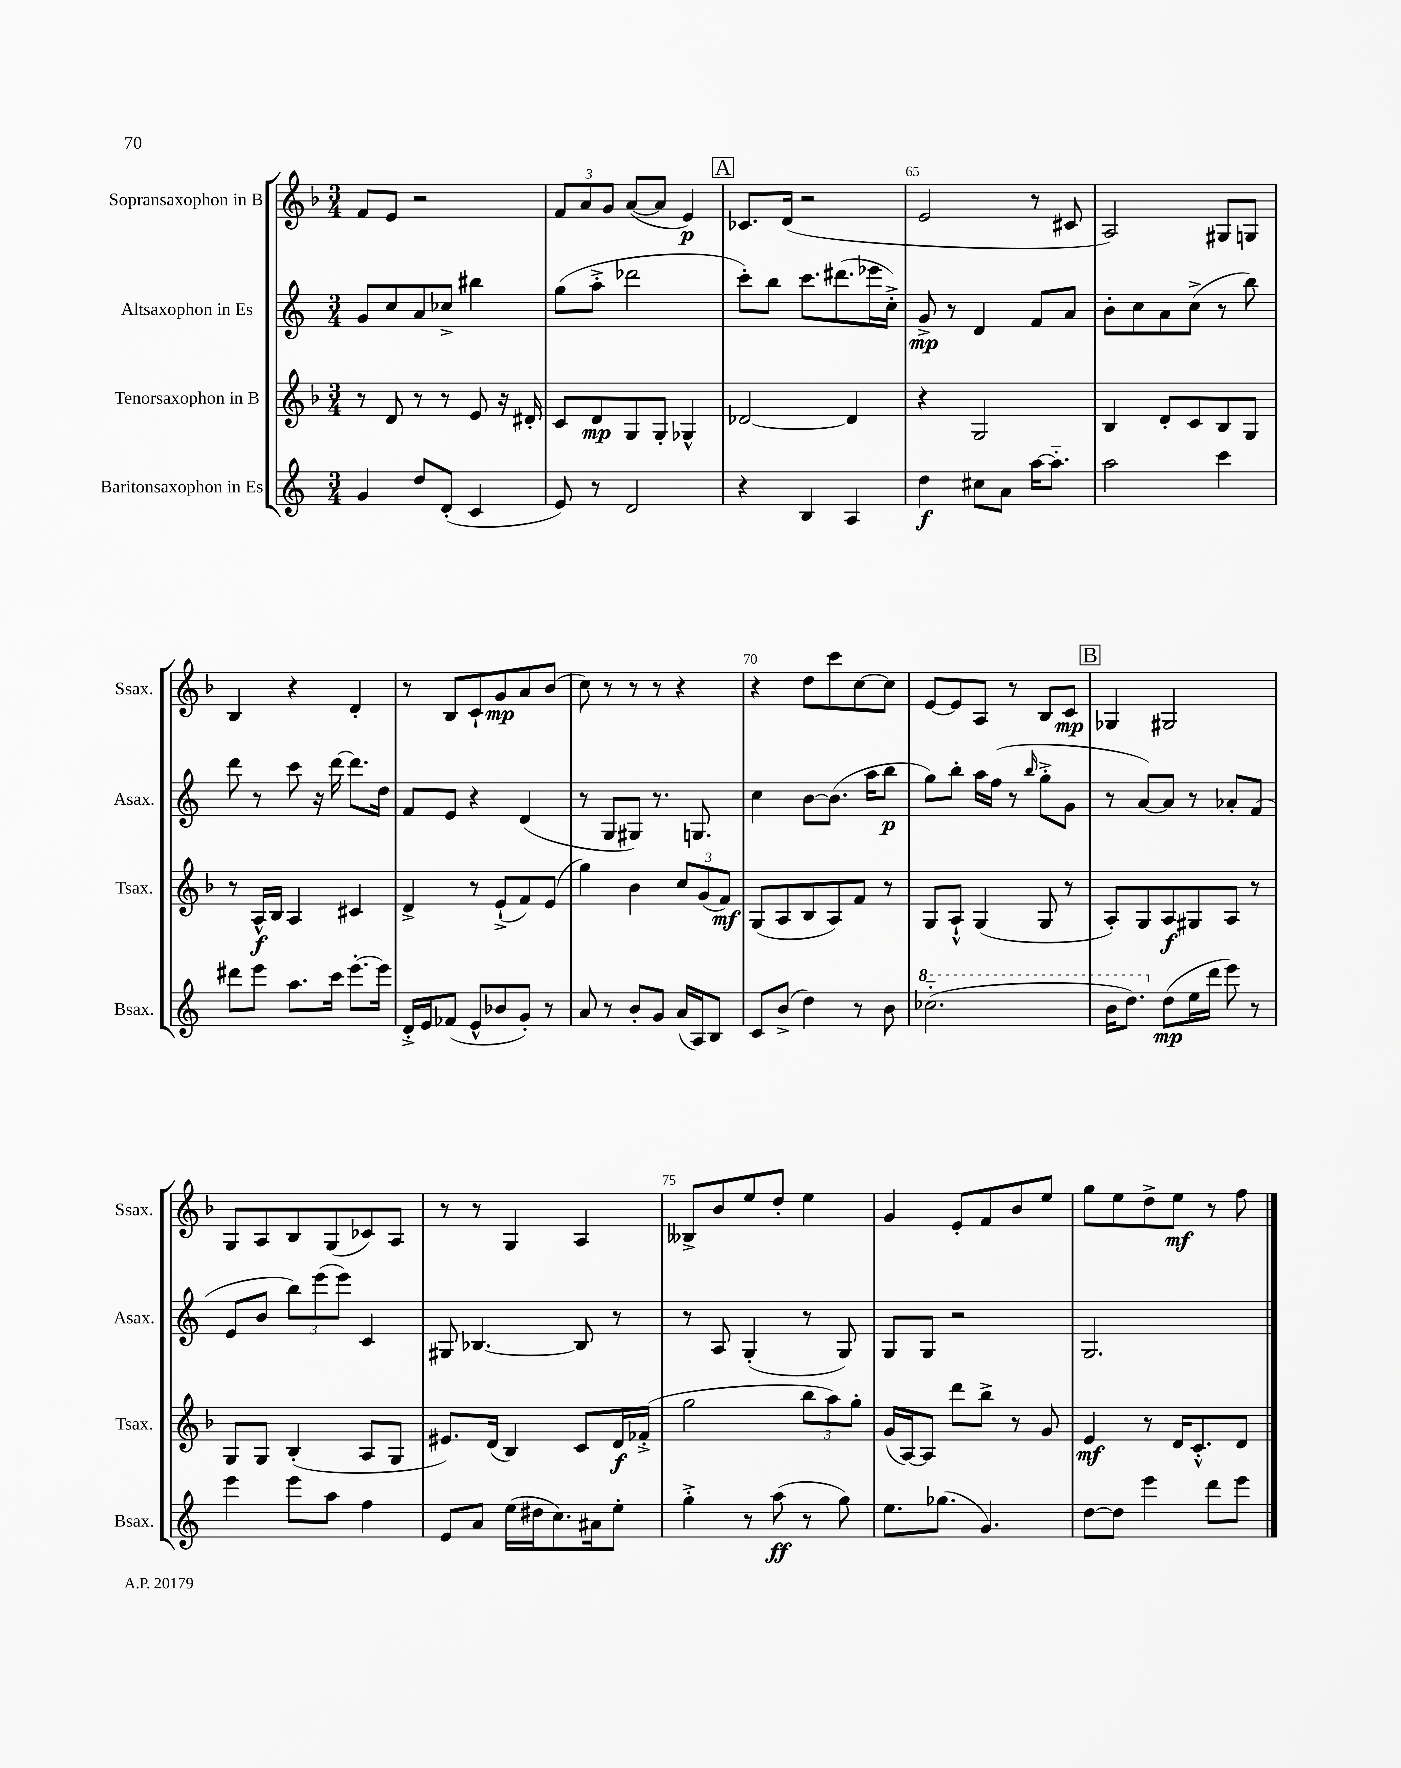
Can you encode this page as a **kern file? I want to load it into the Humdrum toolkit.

**kern	**kern	**kern	**kern
*staff4	*staff3	*staff2	*staff1
*clefG2	*clefG2	*clefG2	*clefG2
*k[]	*k[b-]	*k[]	*k[b-]
*M3/4	*M3/4	*M3/4	*M3/4
4g/	8r	8g/L	8f/L
.	8d/	8cc/	8e/J
8dd/L	8r	8a/	2r
(8d'/J	8r	8cc-^/J	.
4c/	8e/	4bb#\	.
.	16r	.	.
.	16d#'/	.	.
=	=	=	=
8e/)	8c/L	(8gg\L	12f/L
.	.	.	12a/
8r	8d/	8aa'^\J	.
.	.	.	12g/J
2d/	8G/	2ddd-\	([8a/L
.	8G'/J	.	8a/]J
.	4G-^^/	.	4e/)
=	=	=	=
4r	[2d-/	8ccc'\L)	8.c-/L
.	.	8bb\J	.
.	.	.	(16d/Jk
4B/	.	8.ccc\L	2r
.	.	(8.ddd#\	.
4A/	4d-/]	.	.
.	.	16eee-\L	.
.	.	16cc'^\JJ)	.
=	=	=	=
4dd\	4r	8g^/	2e/
.	.	8r	.
8cc#\L	2G/	4d/	.
8a\J	.	.	.
[16aa\LK	.	8f/L	8r
8.aa'~\]J	.	.	.
.	.	8a/J	8c#/
=	=	=	=
2aa\	4B-/	8b'\L	2A/)
.	.	8cc\	.
.	8d'/L	8a\	.
.	8c/	(8cc^\J	.
4ccc\	8B-/	8r	8G#/L
.	8G/J	8bb\)	8G/J
=	=	=	=
8ddd#\L	8r	8ddd\	4B-/
8eee\J	16A^^/LL	8r	.
.	16B-/JJ	.	.
8.aa\L	4A/	8ccc\	4r
.	.	16r	.
16ccc\Jk	.	[16ddd\	.
[8.eee'\L	4c#/	8.ddd\]L	4d'/
16eee\]Jk	.	16dd\Jk	.
=	=	=	=
16d'^/LL	4d^/	8f/L	8r
16e/J	.	.	.
(8f-/J	.	8e/J	8B-/L
8e^^/L	8r	4r	8c`/
8b-/	(8e`^/L	.	8g/
8g'/J)	8f/)	(4d/	8a/
8r	(8e/J	.	(8b-/J
=	=	=	=
8a/	4gg\)	8r	8cc\)
8r	.	8G/L	8r
8b'/L	4b-\	8G#/J)	8r
8g/J	.	8.r	8r
(16a/LL	12cc/L	.	4r
16A/J)	.	8.G/	.
.	(12g/	.	.
8B/J	.	.	.
.	12f/J)	.	.
=	=	=	=
8c/L	(8G/L	4cc\	4r
(8b^/J	8A/	.	.
4dd\)	8B-/	[8b\L	8dd\L
.	8A/)	(8.b\]J	8ccc\
8r	8f/J	.	[8cc\
.	.	16aa\LK	.
8b\	8r	8bb\J	8cc\]J
=	=	=	=
(2.ccc-'~\	8G/L	8gg\L)	[8e/L
.	8A`^^/J	8bb'\J	8e/]
.	(4G/	16aa\LL	8A/J
.	.	(16ff\JJ	.
.	.	8r	8r
.	.	16qqbb/	.
.	8G/	8gg'^\L	8B-/L
.	8r	8g\J	8c/J
=	=	=	=
16bb\LK	8A'/L)	8r	4G-/
8.ddd\J)	.	.	.
.	8G/	[8a/L)	.
(8dd\L	8A/	8a/]J	2G#/
16ee\L	8G#/	8r	.
16ddd\JJ	.	.	.
8eee\)	8A/J	8a-'/L	.
8r	8r	(8f/J	.
=	=	=	=
4eee\	8G/L	8e/L	8G/L
.	8G/J	8b/J	8A/
8eee\L	(4B-'/	12bb\L)	8B-/
.	.	(12eee\	.
8aa\J	.	.	(8G/
.	.	12eee\J)	.
4ff\	8A/L	4c/	8c-/)
.	8G/J	.	8A/J
=	=	=	=
8e/L	8.e#/L)	8G#/	8r
8a/J	.	[4.B-/	8r
.	(16d/Jk	.	.
(16ee\LL	4B-/)	.	4G/
16dd#\J	.	.	.
8.cc\)	.	.	.
.	8c/L	8B-/]	4A/
16a#\k	.	.	.
8ee'\J	16d/L	8r	.
.	(16f-'^/JJ	.	.
=	=	=	=
4gg'^\	2gg\	8r	8B--^/L
.	.	8A/	8b-/
8r	.	(4G'/	8ee/
(8aa\	.	.	8dd'/J
8r	12bb-\L	8r	4ee\
.	12aa\)	.	.
8gg\)	.	8G/)	.
.	12gg'\J	.	.
=	=	=	=
8.ee\L	(16g/LL	8G/L	4g/
.	[16A/J)	.	.
.	8A/]J	8G/J	.
(8.gg-\J	.	.	.
.	8ddd\L	2r	8e'/L
4.g/)	8bb-^\J	.	8f/
.	8r	.	8b-/
.	8g/	.	8ee/J
=	=	=	=
[8dd\L	4e/	2.G/	8gg\L
8dd\]J	.	.	8ee\
4eee\	8r	.	8dd^\
.	16d/LK	.	8ee\J
.	8.c'^^/	.	.
8ddd\L	.	.	8r
8eee\J	8d/J	.	8ff\
==	==	==	==
*-	*-	*-	*-
